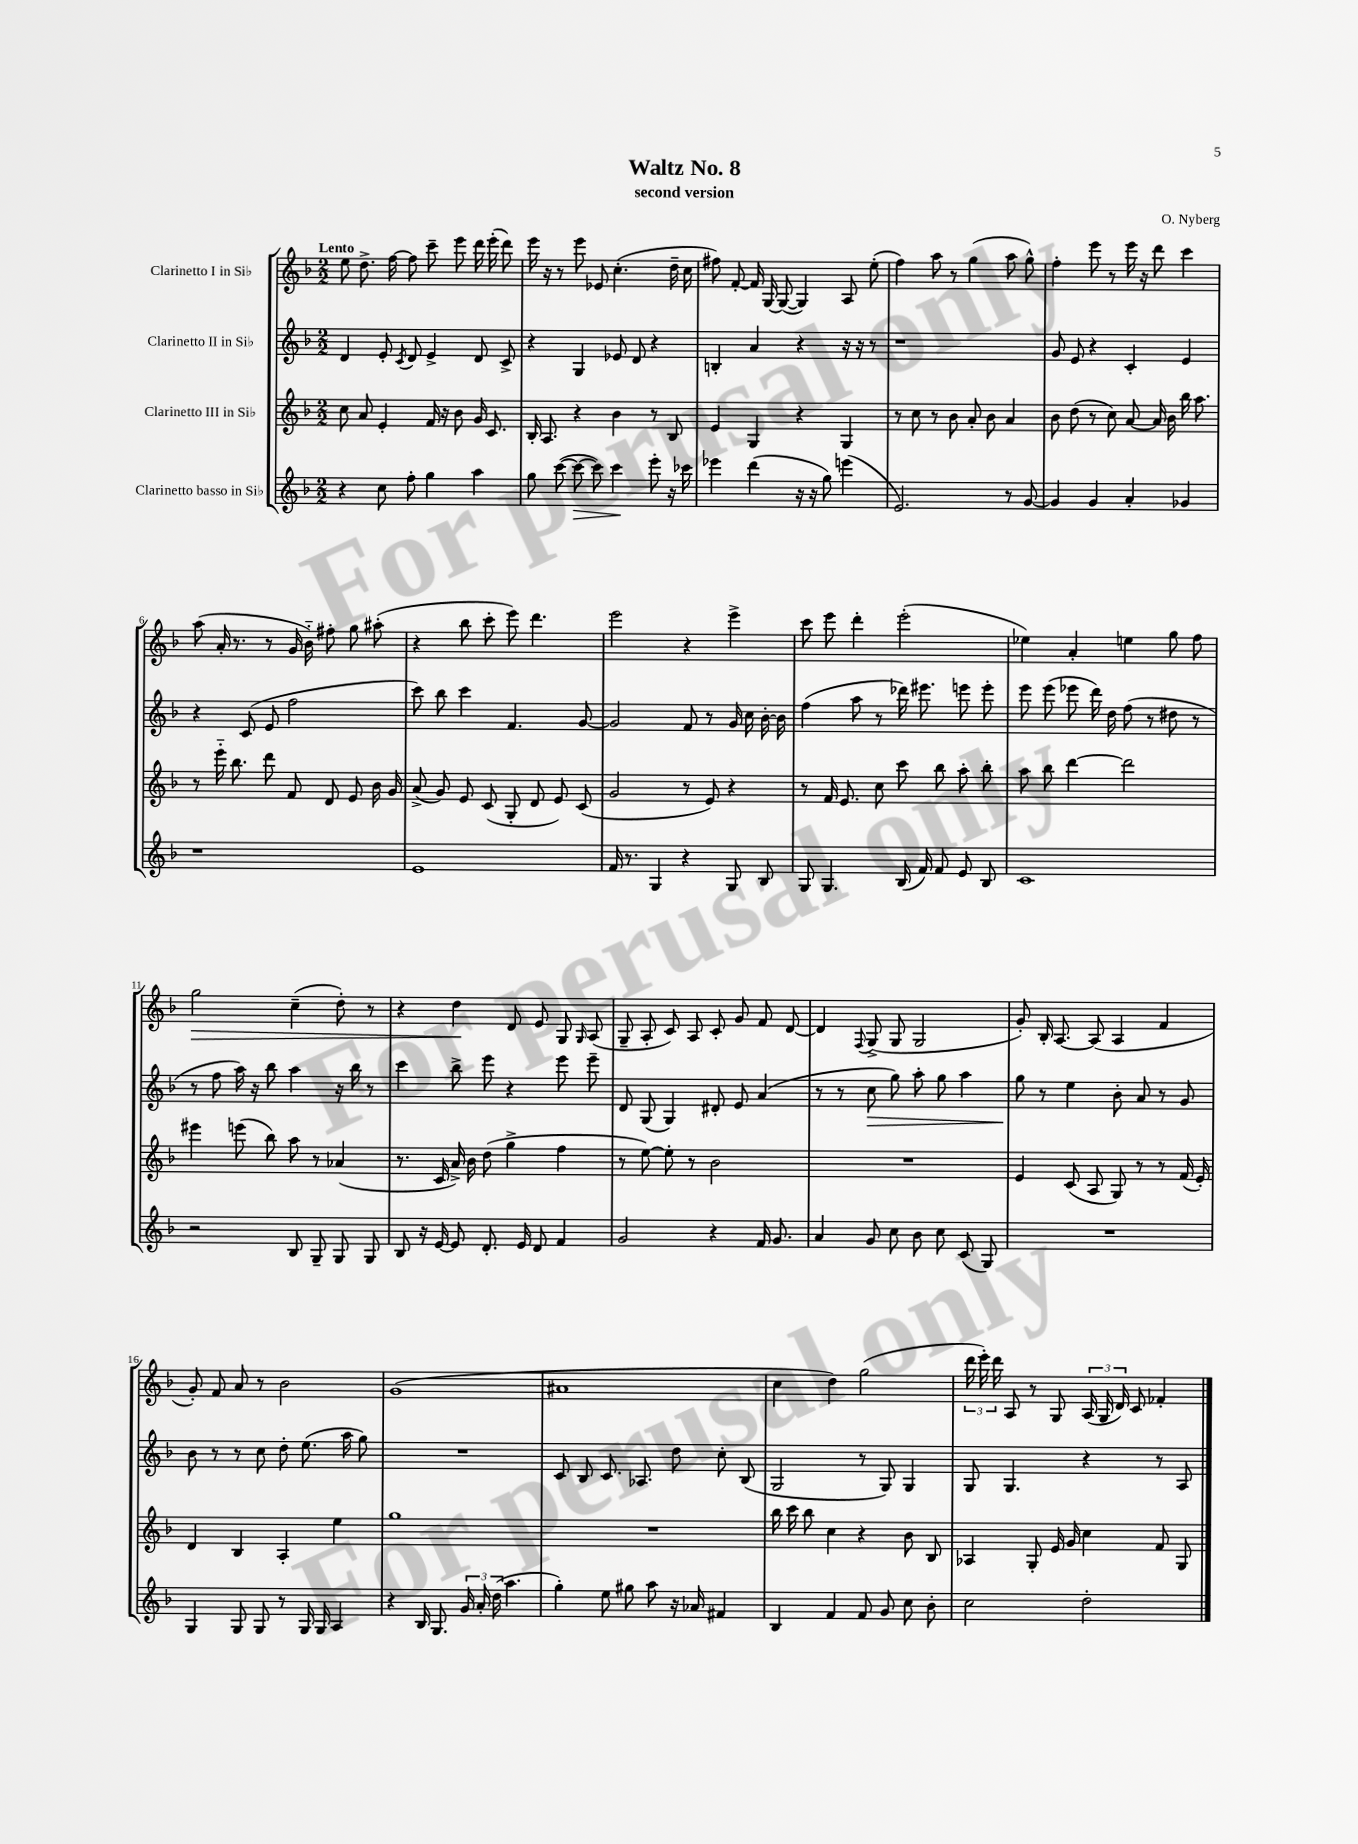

**kern	**dynam	**kern	**kern	**dynam	**kern	**dynam
*part4	*part4	*part3	*part2	*part2	*part1	*part1
*staff4	*staff4	*staff3	*staff2	*staff2	*staff1	*staff1
*I"Clarinetto basso in Si♭	*	*I"Clarinetto III in Si♭	*I"Clarinetto II in Si♭	*	*I"Clarinetto I in Si♭	*
*clefG2	*	*clefG2	*clefG2	*	*clefG2	*
*k[b-]	*	*k[b-]	*k[b-]	*	*k[b-]	*
*M2/2	*	*M2/2	*M2/2	*	*M2/2	*
=1	=1	=1	=1	=1	=1	=1
!	!	!	!	!	!LO:TX:a:B:t=Lento	!
4r	.	8cc\	4d/	.	8ee\	.
.	.	8a/	.	.	8.dd^\	.
8cc\	.	4e'/	8e'/	.	.	.
.	.	.	.	.	[16ff\	.
.	.	.	8qc/	.	.	.
8ff'\	.	.	8d/	.	8ff\]	.
4gg\	.	16f/	4e^/	.	8ccc~\	.
.	.	16r	.	.	.	.
.	.	8b-\	.	.	8eee\	.
4aa\	.	16g/	8d/	.	16ddd\	.
.	.	8.c/	.	.	(16eee'\	.
.	.	.	8c^/	.	8ddd\)	.
=2	=2	=2	=2	=2	=2	=2
8gg\	.	16B-'/	4r	.	16eee\	.
.	.	8.A/	.	.	16r	.
([8ccc\	.	.	.	.	8r	.
!	!LO:HP:b	!	!	!	!	!
8ccc\_	>	4r	4G/	.	8eee\	.
8ccc\])	.	.	.	.	8e-X/	.
4ccc\	.	4b-\	8e-X/	.	(4.cc'\	.
.	.	.	8d/	.	.	.
8eee'\	]	8r	4r	.	.	.
16r	.	8B-/	.	.	16dd~\	.
16ccc-X\	.	.	.	.	16cc\	.
=3	=3	=3	=3	=3	=3	=3
4eee-X\	.	4e/	4Bn'/	.	8ff#X\)	.
.	.	.	.	.	[8f'/	.
(4ddd\	.	4G/	4a/	.	16f/]	.
.	.	.	.	.	[16G/	.
.	.	.	.	.	(8G/_	.
16r	.	4r	4r	.	4G/])	.
16r	.	.	.	.	.	.
8gg\)	.	.	.	.	.	.
(4eeen\	.	4G/	16r	.	8A/	.
.	.	.	16r	.	.	.
.	.	.	8r	.	(8ee'\	.
=4	=4	=4	=4	=4	=4	=4
2.e/)	.	8r	1r	.	4ff\)	.
.	.	8cc\	.	.	.	.
.	.	8r	.	.	8aa\	.
.	.	8b-\	.	.	8r	.
.	.	8a'/	.	.	(4gg\	.
.	.	8b-\	.	.	.	.
8r	.	4a/	.	.	8aa\	.
[8g/	.	.	.	.	8gg^^\)	.
=5	=5	=5	=5	=5	=5	=5
4g/]	.	8b-\	8g/	.	4ff'\	.
.	.	(8dd\	8e/	.	.	.
4g/	.	8r	4r	.	8eee\	.
.	.	8cc\)	.	.	8r	.
4a'/	.	[8a/	4c'/	.	16eee\	.
.	.	.	.	.	16r	.
.	.	16a/]	.	.	8ddd\	.
.	.	16b-\	.	.	.	.
4g-X/	.	16bb-\	4e/	.	4ccc\	.
.	.	8.aa\	.	.	.	.
!!LO:LB:g=z
=6	=6	=6	=6	=6	=6	=6
1r	.	8r	4r	.	(8aa\	.
.	.	16eee\	.	.	16a'/	.
.	.	8.bb-\	.	.	8.r	.
.	.	.	(8c/	.	.	.
.	.	8ddd\	8e/	.	8r	.
.	.	8f/	2ff\	.	16g/	.
.	.	.	.	.	16b-\)	.
.	.	8d/	.	.	8ff#X'\	.
.	.	8e/	.	.	8gg\	.
.	.	16b-\	.	.	(8aa#X'\	.
.	.	16g/	.	.	.	.
=7	=7	=7	=7	=7	=7	=7
1e	.	(8a^/	8ccc\)	.	4r	.
.	.	8g/)	8bb-\	.	.	.
.	.	8e/	4ccc\	.	8bb-\	.
.	.	(8c/	.	.	8ccc'\	.
.	.	8G'/	4.f/	.	8eee\)	.
.	.	8d/	.	.	4.ddd\	.
.	.	8e/)	.	.	.	.
.	.	(8c/	[8g/	.	.	.
=8	=8	=8	=8	=8	=8	=8
16f/	.	2g/	2g/]	.	2eee\	.
8.r	.	.	.	.	.	.
4G/	.	.	.	.	.	.
4r	.	8r	8f/	.	4r	.
.	.	8e/)	8r	.	.	.
8G/	.	4r	16g/	.	4eee^\	.
.	.	.	16cc\	.	.	.
8B-/	.	.	[16b-'\	.	.	.
.	.	.	16b-\]	.	.	.
=9	=9	=9	=9	=9	=9	=9
8G/	.	8r	(4ff\	.	8ccc\	.
4.G/	.	16f/	.	.	8eee\	.
.	.	8.e/	.	.	.	.
.	.	.	8aa\	.	4ddd'\	.
.	.	8cc\	8r	.	.	.
(16B-/	.	8ccc\	16ddd-X\)	.	(2eee'\	.
16f/)	.	.	8.eee#X\	.	.	.
8f/	.	8bb-\	.	.	.	.
8e/	.	8aa'\	8eeen\	.	.	.
8B-/	.	8bb-'\	8eee'\	.	.	.
=10	=10	=10	=10	=10	=10	=10
1c	.	8aa\	8eee\	.	4ee-X\)	.
.	.	8bb-\	(8eee\	.	.	.
.	.	[4ddd\	8eee-X\	.	4a'/	.
.	.	.	16ddd\)	.	.	.
.	.	.	16dd\	.	.	.
.	.	2ddd\]	(8ff\	.	4een\	.
.	.	.	8r	.	.	.
.	.	.	8dd#X\	.	8gg\	.
.	.	.	8r	.	8ff\	.
!!LO:LB:g=z
=11	=11	=11	=11	=11	=11	=11
!	!	!	!	!	!	!LO:HP:b
2r	.	4eee#X\	8r	.	2gg\	>
.	.	.	8ff\	.	.	.
.	.	(8eeen\	16aa\)	.	.	.
.	.	.	16r	.	.	.
.	.	8bb-\)	8bb-\	.	.	.
8B-/	.	8aa\	4aa\	.	(4cc~\	.
8G~/	.	8r	.	.	.	.
8G/	.	(4a-X/	16r	.	8dd'\)	.
.	.	.	16bb-\	.	.	.
8G/	.	.	8r	.	8r	.
=12	=12	=12	=12	=12	=12	=12
8B-/	.	8.r	4ccc\	.	4r	.
16r	.	.	.	.	.	.
[16e/	.	16c/	.	.	.	.
8e/]	.	16a^/)	8bb-^\	.	4dd\	.
.	.	16b-\	.	.	.	.
8.d'/	.	(8dd\	8eee\	.	.	.
.	.	4gg^\	4r	.	8d/	]
16e/	.	.	.	.	.	.
8d/	.	.	.	.	8e/	.
4f/	.	4ff\	8eee\	.	8G/	.
.	.	.	.	.	16qqG/	.
.	.	.	8eee~\	.	(8A/	.
=13	=13	=13	=13	=13	=13	=13
2g/	.	8r	8d/	.	8G~/	.
.	.	[8ee\)	(8G/	.	8A'/	.
.	.	8ee'\]	4G/)	.	8c/)	.
.	.	8r	.	.	8A/	.
4r	.	2b-\	8d#X'/	.	8c'/	.
.	.	.	8e/	.	8g/	.
16f/	.	.	(4a/	.	8f/	.
8.g/	.	.	.	.	.	.
.	.	.	.	.	[8d/	.
=14	=14	=14	=14	=14	=14	=14
4a/	.	1r	8r	.	4d/]	.
.	.	.	8r	.	.	.
.	.	.	.	.	8qqF/	.
!	!	!	!	!LO:HP:b	!	!
8g/	.	.	8cc\	>	(8G^/	.
8cc\	.	.	8gg\)	.	8G/	.
8b-\	.	.	8aa'\	.	2G/	.
8cc\	.	.	8gg\	.	.	.
(8c/	.	.	4aa\	.	.	.
8G/)	.	.	.	.	.	.
=15	=15	=15	=15	=15	=15	=15
1r	.	4e/	8gg\	.	8g'/)	.
.	.	.	8r	]	16B-'/	.
.	.	.	.	.	[8.A/	.
.	.	(8c/	4ee\	.	.	.
.	.	8A/	.	.	(8A/]	.
.	.	8G/)	8b-'\	.	4A/	.
.	.	8r	8a/	.	.	.
.	.	8r	8r	.	4f/	.
.	.	(16f/	8g/	.	.	.
.	.	16e'/)	.	.	.	.
!!LO:LB:g=z
=16	=16	=16	=16	=16	=16	=16
4G/	.	4d/	8b-\	.	8g'/)	.
.	.	.	8r	.	8f/	.
8G/	.	4B-/	8r	.	8a/	.
8G/	.	.	8cc\	.	8r	.
8r	.	4A'/	8dd'\	.	2b-\	.
16G/	.	.	(8.ee\	.	.	.
16G/	.	.	.	.	.	.
4A/	.	4ee\	.	.	.	.
.	.	.	16aa\	.	.	.
.	.	.	8gg\)	.	.	.
=17	=17	=17	=17	=17	=17	=17
4r	.	1gg	1r	.	(1g	.
16B-/	.	.	.	.	.	.
8.G/	.	.	.	.	.	.
24g/	.	.	.	.	.	.
24a'/	.	.	.	.	.	.
(24dd\	.	.	.	.	.	.
4.aa\	.	.	.	.	.	.
=18	=18	=18	=18	=18	=18	=18
4gg'\)	.	1r	8c/	.	1a#X	.
.	.	.	8B-/	.	.	.
8ee\	.	.	8.c/	.	.	.
8gg#X\	.	.	.	.	.	.
.	.	.	8.A-X/	.	.	.
8aa\	.	.	.	.	.	.
16r	.	.	8dd\	.	.	.
16a-X/	.	.	.	.	.	.
4f#X/	.	.	8cc'\	.	.	.
.	.	.	(8B-/	.	.	.
=19	=19	=19	=19	=19	=19	=19
4B-/	.	16bb-\	2G/	.	4cc\	.
.	.	16ccc\	.	.	.	.
.	.	8bb-\	.	.	.	.
4f/	.	4cc\	.	.	4dd\)	.
8f/	.	4r	8r	.	(2gg\	.
8g/	.	.	8G/)	.	.	.
8cc\	.	8b-\	4G/	.	.	.
8b-'\	.	8B-/	.	.	.	.
=20	=20	=20	=20	=20	=20	=20
2cc\	.	4A-X/	8G/	.	24ddd\	.
.	.	.	.	.	24eee'\)	.
.	.	.	.	.	24ddd\	.
.	.	.	4.G/	.	8A/	.
.	.	8G'/	.	.	8r	.
.	.	16e/	.	.	8G/	.
.	.	16g/	.	.	.	.
2dd'\	.	4cc\	4r	.	(24A/	.
.	.	.	.	.	24G/	.
.	.	.	.	.	24d/)	.
.	.	.	.	.	8c/	.
.	.	8f/	8r	.	4f-X'/	.
.	.	8G/	8A/	.	.	.
==	==	==	==	==	==	==
*-	*-	*-	*-	*-	*-	*-
